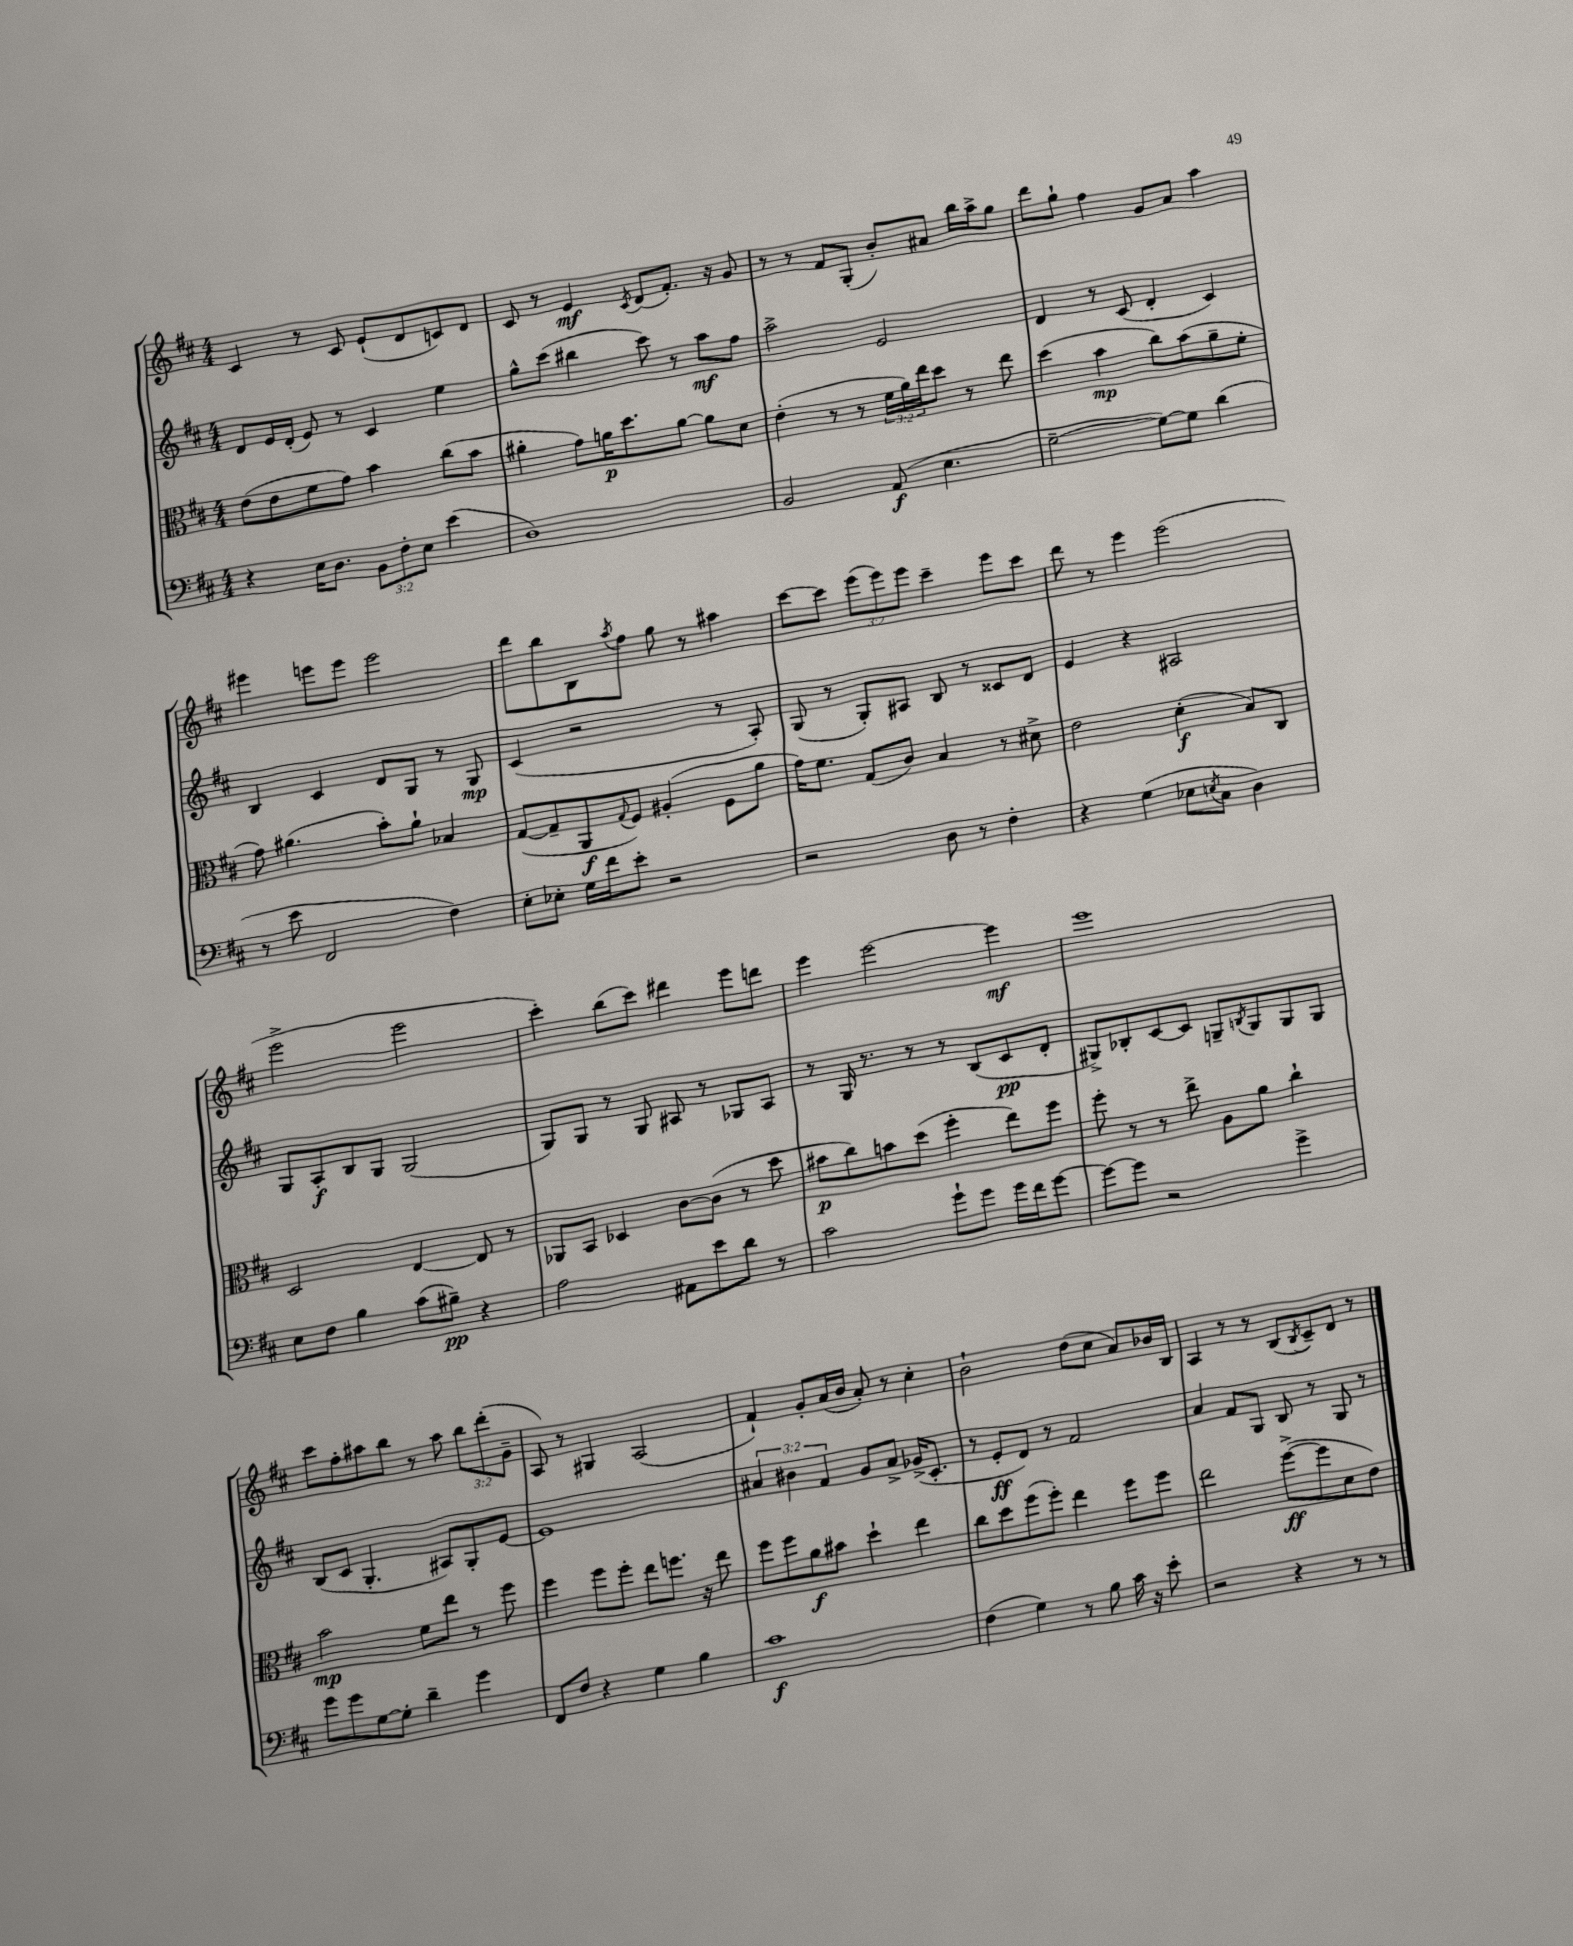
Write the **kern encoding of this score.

**kern	**dynam	**kern	**dynam	**kern	**dynam	**kern	**dynam
*part4	*part4	*part3	*part3	*part2	*part2	*part1	*part1
*staff4	*staff4	*staff3	*staff3	*staff2	*staff2	*staff1	*staff1
*clefF4	*	*clefC3	*	*clefG2	*	*clefG2	*
*k[f#c#]	*	*k[f#c#]	*	*k[f#c#]	*	*k[f#c#]	*
*M4/4	*	*M4/4	*	*M4/4	*	*M4/4	*
=4	=4	=4	=4	=4	=4	=4	=4
4r	.	(8e\L	.	8d/L	.	4c#/	.
.	.	8e\	.	16e/L	.	.	.
.	.	.	.	(16d'/JJ	.	.	.
16E\KL	.	8f#\	.	8e/)	.	8r	.
8.D\J	.	.	.	.	.	.	.
.	.	8g\J)	.	8r	.	8c#/	.
12BB\L	.	4b\	.	4c#/	.	(8e`/L	.
12F#'\	.	.	.	.	.	.	.
.	.	.	.	.	.	8d/	.
12E\J	.	.	.	.	.	.	.
(4e\	.	(8cc#\L	.	4ee\	.	8cn/)	.
.	.	8b\J	.	.	.	8d/J	.
=5	=5	=5	=5	=5	=5	=5	=5
1D)	.	4a#X'\	.	8gg^^\L	.	8c#/	.
.	.	.	.	(8ccc#\J	.	8r	.
.	.	8g\L)	.	4bb#X\	.	4e/	mf
.	.	16an\K	p	.	.	.	.
.	.	8.dd\	.	.	.	.	.
.	.	.	.	.	.	8qc#/	.
.	.	.	.	8ccc#\)	.	(8d/L	.
.	.	[8a\J	.	8r	.	8.f#'/J)	.
.	.	8a\L]	.	8aa\L	mf	.	.
.	.	.	.	.	.	16r	.
.	.	8d\J	.	8ff#\J	.	8g/	.
=6	=6	=6	=6	=6	=6	=6	=6
2BB/	.	(4e'\	.	2aa^\	.	8r	.
.	.	.	.	.	.	8r	.
.	.	8r	.	.	.	8f#/L	.
.	.	8r	.	.	.	(8G'/J	.
(8AA/	f	24f#\LL	.	2e/	.	8b'/L)	.
.	.	24a\)	.	.	.	.	.
.	.	24ee\J	.	.	.	.	.
4.E\	.	8dd\J	.	.	.	8a#X/J	.
.	.	8r	.	.	.	16bb\LL	.
.	.	.	.	.	.	16aa^\J	.
.	.	8ee\	.	.	.	8gg\J	.
=7	=7	=7	=7	=7	=7	=7	=7
[2G~\	.	(4dd\	.	4d/	.	8ddd\L	.
.	.	.	.	.	.	8gg`\J	.
.	.	4b\	mp	8r	.	4ff#\	.
.	.	.	.	(8c#/	.	.	.
8G\L_)	.	8cc#\L)	.	4d'/	.	8g/L	.
8G\J]	.	(8b\	.	.	.	8a/J	.
(4d\	.	8a~\	.	4c#/)	.	4aa\	.
.	.	8f#'\J	.	.	.	.	.
!!LO:LB:g=z
=8	=8	=8	=8	=8	=8	=8	=8
8r	.	8g\)	.	4B/	.	4eee#X\	.
8e\	.	(4.a#X\	.	.	.	.	.
2FF#/	.	.	.	4c#/	.	8eeen\L	.
.	.	.	.	.	.	8eee\J	.
.	.	8b'\L)	.	8d/L	.	2eee\	.
.	.	8a#`\J	.	8G/J	.	.	.
4F#\)	.	4B-X/	.	8r	.	.	.
.	.	.	.	8G/	mp	.	.
=9	=9	=9	=9	=9	=9	=9	=9
8E'\L	.	([8G/L	.	(4c#/	.	8ddd\L	.
8E-X'\J	.	8G~/]	.	.	.	8bb\	.
16G\LL	.	8AA/	f	2r	.	8B\	.
16f#\J	.	.	.	.	.	.	.
.	.	8qqG/	.	.	.	8qaa/	.
8e'\J	.	8F#/J)	.	.	.	8ff#\J	.
2r	.	(4A#X'/	.	.	.	8gg\	.
.	.	.	.	.	.	8r	.
.	.	8F#\L	.	8r	.	4aa#X\	.
.	.	8a\J	.	8A'/)	.	.	.
=10	=10	=10	=10	=10	=10	=10	=10
2r	.	16g\KL)	.	(8G/	.	[8ccc#\L	.
.	.	8.f#\J	.	.	.	.	.
.	.	.	.	8r	.	8ccc#\J]	.
.	.	(8G/L	.	8G'/L)	.	(12eee\L	.
.	.	.	.	.	.	12eee\)	.
.	.	8c#/J)	.	8A#X/J	.	.	.
.	.	.	.	.	.	12eee\J	.
8D\	.	4B/	.	8B/	.	4ccc#~\	.
8r	.	.	.	8r	.	.	.
4F#'\	.	8r	.	8c##X/L	.	8eee\L	.
.	.	8d#X^\	.	8d/J	.	8ccc#\J	.
=11	=11	=11	=11	=11	=11	=11	=11
4r	.	2e\	.	4e/	.	8ddd\	.
.	.	.	.	.	.	8r	.
(4G\	.	.	.	4r	.	4eee\	.
8E-X\L	.	(4d'\	f	2A#X/	.	(2eee\	.
8qEn/	.	.	.	.	.	.	.
8C#\J	.	.	.	.	.	.	.
4D\)	.	8B/L)	.	.	.	.	.
.	.	8C#/J	.	.	.	.	.
!!LO:LB:g=z
=12	=12	=12	=12	=12	=12	=12	=12
8E\L	.	2D/	.	8G/L	.	2eee^\	.
8F#\J	.	.	.	8A'/	f	.	.
4B\	.	.	.	8B/	.	.	.
.	.	.	.	8G/J	.	.	.
(8c#\L	.	[4E/	.	(2G/	.	2eee\	.
8B#X~\J)	pp	.	.	.	.	.	.
4r	.	8E/]	.	.	.	.	.
.	.	8r	.	.	.	.	.
=13	=13	=13	=13	=13	=13	=13	=13
2A\	.	8AA-X/L	.	8G/L)	.	4ccc#'\)	.
.	.	8BB/J	.	8G/J	.	.	.
.	.	4D-X/	.	8r	.	(8bb\L	.
.	.	.	.	8G/	.	8ccc#\J)	.
8AA#X\L	.	[8c#\L	.	8A#X/	.	4ddd#X\	.
8e\	.	(8c#\J]	.	8r	.	.	.
8d\J	.	8r	.	8G-X/L	.	8eee\L	.
8r	.	8dd\	.	8A#/J	.	8dddn\J	.
=14	=14	=14	=14	=14	=14	=14	=14
2c#\	.	8b#X\L	p	8r	.	4eee\	.
.	.	8cc#\)	.	16G/	.	.	.
.	.	.	.	8.r	.	.	.
.	.	8bn\	.	.	.	[2eee\	.
.	.	(8dd\J	.	8r	.	.	.
8g`\L	.	4ff#'\	.	8r	.	.	.
8g\J	.	.	.	(8B/L	.	.	.
16g\LL	.	8ee\L)	.	8c#/	pp	4eee\]	mf
16f#\J	.	.	.	.	.	.	.
[8g\J	.	8ff#\J	.	8d'/J	.	.	.
=15	=15	=15	=15	=15	=15	=15	=15
8g\L_	.	8ff#'\	.	8G#X^/L)	.	1eee	.
8g\J]	.	8r	.	8B-X'/	.	.	.
2r	.	8r	.	[8c#/	.	.	.
.	.	8ee^\	.	8c#/J]	.	.	.
.	.	8A\L	.	8Gn~/L	.	.	.
.	.	.	.	8qBn/	.	.	.
.	.	8a\J	.	8G/	.	.	.
4g^\	.	4cc#`\	.	8G/	.	.	.
.	.	.	.	8G/J	.	.	.
!!LO:LB:g=z
=16	=16	=16	=16	=16	=16	=16	=16
8g\L	.	2b\	mp	(8B/L	.	8ccc#\L	.
8g\	.	.	.	8c#/J	.	8ff#'\	.
[8G\	.	.	.	4.G'/	.	8aa#X\	.
8G'\J]	.	.	.	.	.	8bb\J	.
4d~\	.	8f#\L	.	.	.	8r	.
.	.	8ee\J	.	8A#X/L)	.	8aa#\	.
4g\	.	8r	.	8G'/	.	12bb\L	.
.	.	.	.	.	.	(12ddd'\	.
.	.	8ff#\	.	[8e/J	.	.	.
.	.	.	.	.	.	12g~\J	.
=17	=17	=17	=17	=17	=17	=17	=17
8FF#/L	.	4ff#\	.	1e]	.	8A/)	.
8F#/J	.	.	.	.	.	8r	.
4r	.	8ff#\L	.	.	.	4G#X/	.
.	.	8ff#'\J	.	.	.	.	.
4G\	.	8ee\L	.	.	.	(2A/	.
.	.	8.ffn\J	.	.	.	.	.
4B\	.	.	.	.	.	.	.
.	.	16r	.	.	.	.	.
.	.	8ee\	.	.	.	.	.
=18	=18	=18	=18	=18	=18	=18	=18
1c#	f	8ff#\L	.	6a#X/	.	4f#`/)	.
.	.	8ff#\	.	.	.	.	.
.	.	.	.	6b#X\	.	.	.
.	.	8a\	f	.	.	8g'/L	.
.	.	.	.	6f#/	.	.	.
.	.	8b#X\J	.	.	.	(16a/L	.
.	.	.	.	.	.	16b/JJ	.
.	.	4dd`\	.	8g/L	.	8a'/)	.
.	.	.	.	8a#^/J	.	8r	.
.	.	4ee\	.	(16g-X^/KL	.	4cc#'\	.
.	.	.	.	8.c#'/J	.	.	.
=19	=19	=19	=19	=19	=19	=19	=19
(4F#\	.	8cc#\L	.	8r	.	2b`\	.
.	.	8dd\	.	8e'/L	ff	.	.
4G\)	.	(8ff#\	.	8d/J)	.	.	.
.	.	8ff#'\J)	.	8r	.	.	.
8r	.	4ee\	.	2f#/	.	(8dd\L	.
8B\	.	.	.	.	.	8cc#\J	.
16c#\	.	8ff#\L	.	.	.	8a/L)	.
16r	.	.	.	.	.	.	.
8e'\	.	8ff#\J	.	.	.	16b-X/L	.
.	.	.	.	.	.	16B/JJ	.
=20	=20	=20	=20	=20	=20	=20	=20
2r	.	2ee\	.	4a/	.	4A/	.
.	.	.	.	8f#/L	.	8r	.
.	.	.	.	8G/J	.	8r	.
4r	.	([8ff#^\L	ff	8B/	.	(8B/L	.
.	.	.	.	.	.	8qB/	.
.	.	8ff#\]	.	8r	.	8c#~/)	.
8r	.	8d\	.	8G/	.	8d/J	.
8r	.	8e\J)	.	8r	.	8r	.
==	==	==	==	==	==	==	==
*-	*-	*-	*-	*-	*-	*-	*-
